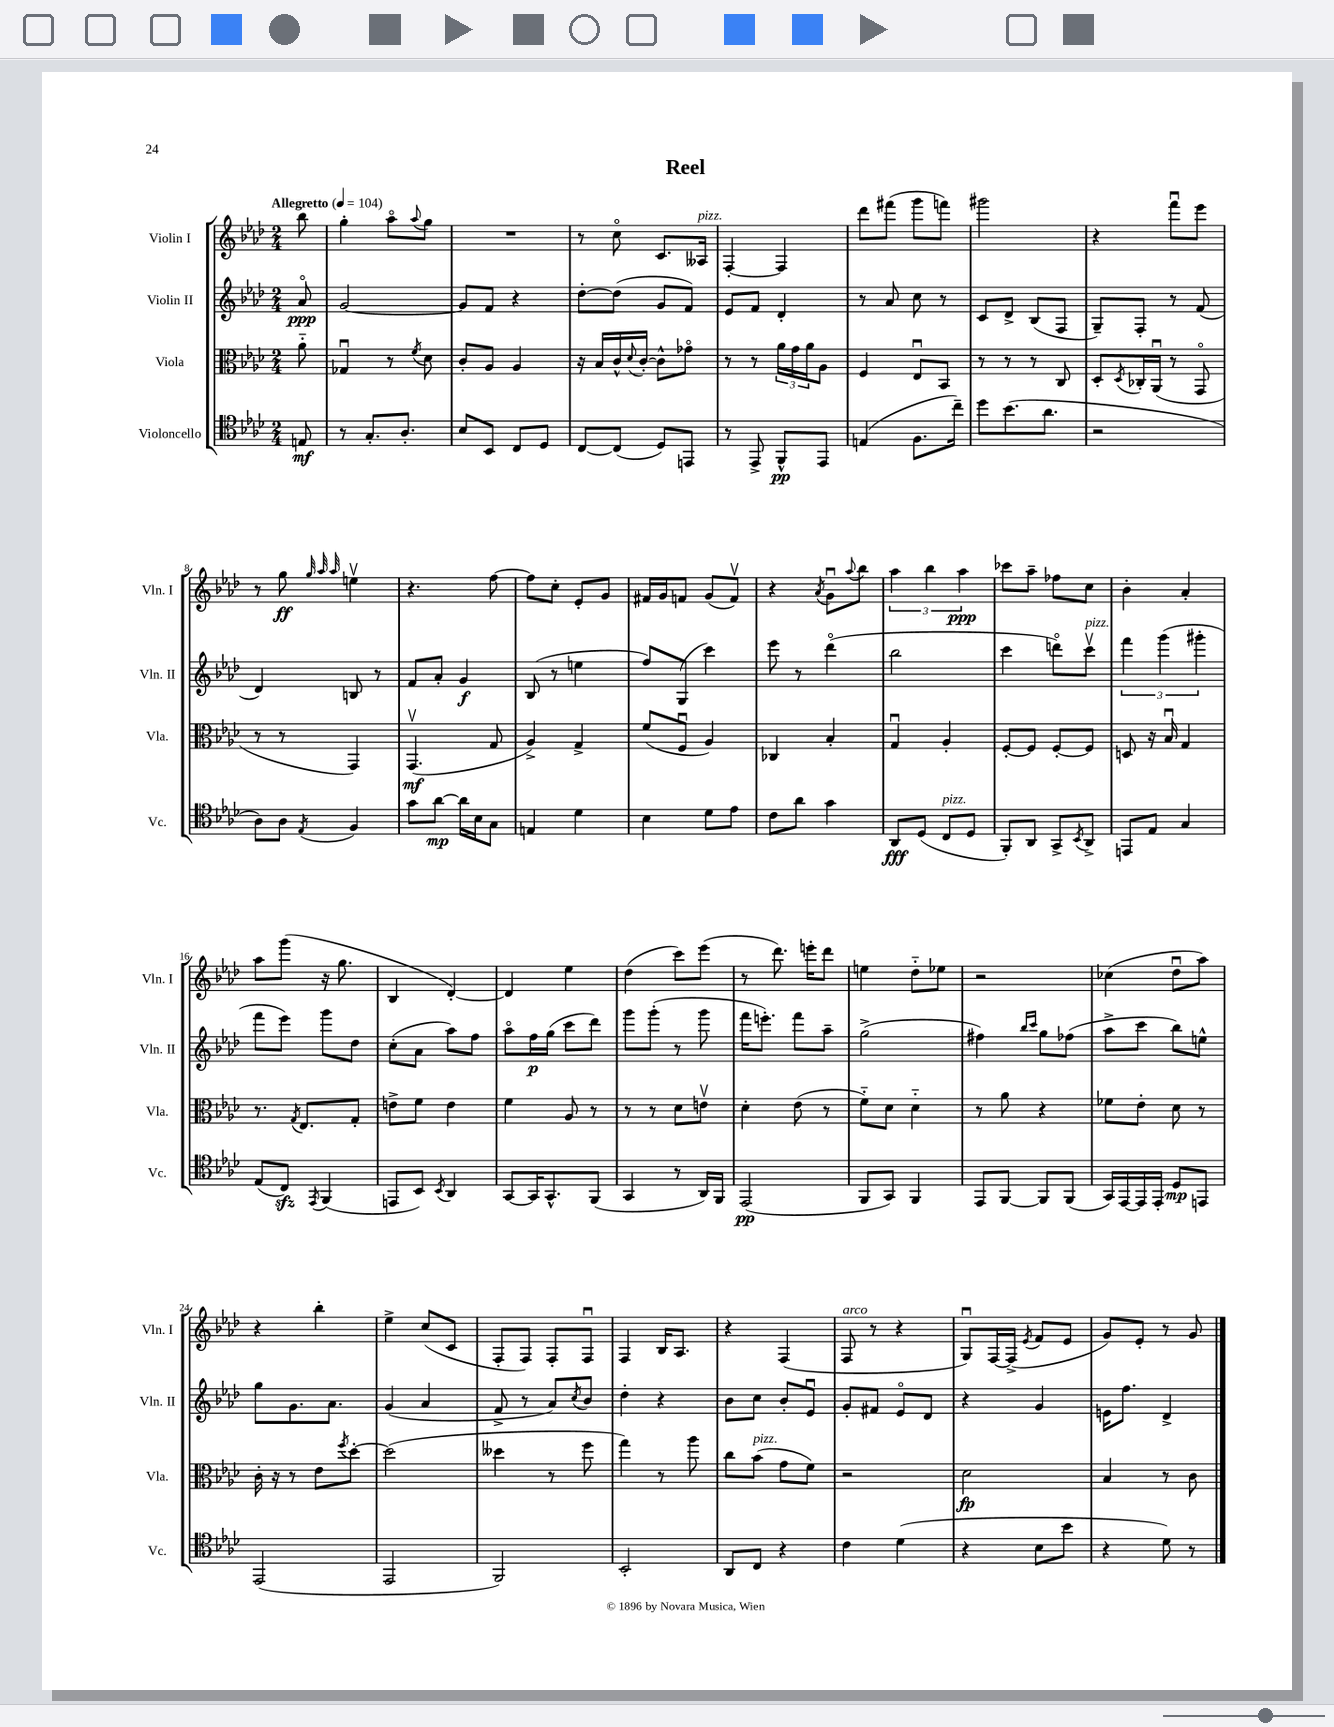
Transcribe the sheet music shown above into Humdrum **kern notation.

**kern	**dynam	**kern	**dynam	**kern	**dynam	**kern	**dynam
*part4	*part4	*part3	*part3	*part2	*part2	*part1	*part1
*staff4	*staff4	*staff3	*staff3	*staff2	*staff2	*staff1	*staff1
*I"Violoncello	*	*I"Viola	*	*I"Violin II	*	*I"Violin I	*
*I'Vc.	*	*I'Vla.	*	*I'Vln. II	*	*I'Vln. I	*
*clefC4	*	*clefC3	*	*clefG2	*	*clefG2	*
*k[b-e-a-d-]	*	*k[b-e-a-d-]	*	*k[b-e-a-d-]	*	*k[b-e-a-d-]	*
*M2/4	*	*M2/4	*	*M2/4	*	*M2/4	*
*MM104	*	*MM104	*	*MM104	*	*MM104	*
=	=	=	=	=	=	=	=
!	!	!	!	!	!	!LO:TX:a:B:t=Allegretto	!
8En/	mf	8a-\	.	8a-/	ppp	8bb-\	.
=1	=1	=1	=1	=1	=1	=1	=1
8r	.	4G-Xu/	.	[2g/	.	4gg'\	.
8.G'/L	.	.	.	.	.	.	.
.	.	8r	.	.	.	8aa-\L	.
8.A-'/J	.	.	.	.	.	.	.
.	.	8qf/	.	.	.	8qqaa-/	.
.	.	8d-\	.	.	.	8gg\J	.
=2	=2	=2	=2	=2	=2	=2	=2
8B-/L	.	8c'/L	.	8g/L]	.	2r	.
8BB-/J	.	8A-/J	.	8f/J	.	.	.
8C/L	.	4A-/	.	4r	.	.	.
8D-/J	.	.	.	.	.	.	.
=3	=3	=3	=3	=3	=3	=3	=3
[8C/L	.	16r	.	[8dd-'\L	.	8r	.
.	.	16B-/LL	.	.	.	.	.
(8C/J]	.	16c^^/	.	(8dd-\J]	.	8cc\	.
.	.	8qqd-/	.	.	.	.	.
.	.	[16c'/JJ	.	.	.	.	.
8D-/L)	.	8c^^\L]	.	8g/L	.	8.c/L	.
8EEn/J	.	8g-X\J	.	8f/J)	.	.	.
!	!	!	!	!	!	!LO:TX:a:i:t=pizz.	!
.	.	.	.	.	.	16A--X/Jk	.
=4	=4	=4	=4	=4	=4	=4	=4
8r	.	8r	.	8e-/L	.	[4F'/	.
8EE-^/	.	8r	.	8f/J	.	.	.
8FF^^/L	pp	24a-\LL	.	4d-'/	.	4F/]	.
.	.	24g\	.	.	.	.	.
.	.	24a-\J	.	.	.	.	.
8EE-/J	.	8A-\J	.	.	.	.	.
=5	=5	=5	=5	=5	=5	=5	=5
(4En/	.	4F/	.	8r	.	8ddd-\L	.
.	.	.	.	8a-/	.	(8fff#X\J	.
8.F\L	.	8E-u/L	.	8cc\	.	8ggg\L	.
.	.	8BB-/J	.	8r	.	8fffn\J)	.
16cc~\Jk)	.	.	.	.	.	.	.
=6	=6	=6	=6	=6	=6	=6	=6
8dd-\L	.	8r	.	8c/L	.	2ggg#X\	.
(8.b-\	.	8r	.	8d-^/J	.	.	.
.	.	8r	.	(8B-/L	.	.	.
8.a-\J	.	.	.	.	.	.	.
.	.	8C/	.	8F/J	.	.	.
=7	=7	=7	=7	=7	=7	=7	=7
2r	.	8D-'/L	.	8G~/L)	.	4r	.
.	.	8qD-/	.	.	.	.	.
.	.	16C-X'/L	.	8F'/J	.	.	.
.	.	(16AA-u/JJ	.	.	.	.	.
.	.	8r	.	8r	.	8fffu\L	.
.	.	8GG/	.	(8f/	.	8eee-\J	.
!!LO:LB:g=z
=8	=8	=8	=8	=8	=8	=8	=8
8A-\L)	.	8r	.	4d-/)	.	8r	.
8A-\J	.	8r	.	.	.	8gg\	ff
.	.	.	.	.	.	32qqgg/	.
.	.	.	.	.	.	32qqaa-/	.
8qE-/	.	.	.	.	.	32qqaa-/	.
4F/	.	4GG/)	.	8Bn/	.	4eenv\	.
.	.	.	.	8r	.	.	.
=9	=9	=9	=9	=9	=9	=9	=9
8g\L	.	(4.GGv/	mf	8f/L	.	4.r	.
[8a-\J	mp	.	.	8a-'/J	.	.	.
16a-\LL]	.	.	.	4g/	f	.	.
16B-\J	.	.	.	.	.	.	.
8G\J	.	8G/	.	.	.	[8ff\	.
=10	=10	=10	=10	=10	=10	=10	=10
4En/	.	4A-^/)	.	(8B-/	.	8ff\L]	.
.	.	.	.	8r	.	8cc'\J	.
4d-\	.	4G^/	.	4een\	.	8e-'/L	.
.	.	.	.	.	.	8g/J	.
=11	=11	=11	=11	=11	=11	=11	=11
4B-\	.	(8f/L	.	8ff/L)	.	16f#X/LL	.
.	.	.	.	.	.	16g/J	.
.	.	8Fu/J	.	(8G/J	.	8fn/J	.
8d-\L	.	4A-/)	.	4ccc\)	.	(8g/L	.
8e-\J	.	.	.	.	.	8fv/J)	.
=12	=12	=12	=12	=12	=12	=12	=12
8c\L	.	4C-X/	.	8eee-\	.	4r	.
8a-\J	.	.	.	8r	.	.	.
.	.	.	.	.	.	8qa-/	.
4g\	.	4B-'/	.	(4ddd-\	.	8gu\L	.
.	.	.	.	.	.	8qqaa-/	.
.	.	.	.	.	.	8bb-\J	.
=13	=13	=13	=13	=13	=13	=13	=13
8AA-/L	fff	4Gu/	.	2bb-\	.	6aa-\	.
(8D-/J	.	.	.	.	.	.	.
.	.	.	.	.	.	6bb-\	.
!LO:TX:a:i:t=pizz.	!	!	!	!	!	!	!
8C/L	.	4A-'/	.	.	.	.	.
.	.	.	.	.	.	6aa-\	ppp
8D-/J	.	.	.	.	.	.	.
=14	=14	=14	=14	=14	=14	=14	=14
8FF'/L)	.	[8F'/L	.	4ccc\	.	8ccc-X\L	.
8AA-/J	.	8F/J]	.	.	.	8aa-~\J	.
8GG^/L	.	[8F'/L	.	8dddn\L)	.	8ff-X\L	.
8qBB-/	.	.	.	.	.	.	.
!	!	!	!	!LO:TX:a:i:t=pizz.	!	!	!
8AA-^/J	.	8F/J]	.	8cccv\J	.	8cc\J	.
=15	=15	=15	=15	=15	=15	=15	=15
8EEn/L	.	8Dn/	.	6fff\	.	4b-'\	.
8E-/J	.	16r	.	.	.	.	.
.	.	.	.	(6ggg\	.	.	.
.	.	16B-u/	.	.	.	.	.
4G/	.	4G/	.	.	.	4a-'/	.
.	.	.	.	6ggg#X'\	.	.	.
!!LO:LB:g=z
=16	=16	=16	=16	=16	=16	=16	=16
(8E-/L	.	8.r	.	8fff\L	.	8aa-\L	.
8Czz/J)	.	.	.	8eee-\J)	.	(8ggg\J	.
.	.	8qG/	.	.	.	.	.
.	.	8.E-/L	.	.	.	.	.
8qEE-/	.	.	.	.	.	.	.
(4FF/	.	.	.	8ggg\L	.	16r	.
.	.	.	.	.	.	8.gg\	.
.	.	8G'/J	.	8dd-\J	.	.	.
=17	=17	=17	=17	=17	=17	=17	=17
8EEn/L	.	8en^\L	.	(8cc'\L	.	4B-/	.
8BB-/J)	.	8f\J	.	8a-\J	.	.	.
8qBB-/	.	.	.	.	.	.	.
4AA-/	.	4e\	.	8aa-\L)	.	[4d-'/)	.
.	.	.	.	8ff\J	.	.	.
=18	=18	=18	=18	=18	=18	=18	=18
[8GG/L	.	4f\	.	8aa-\L	.	4d-/]	.
16GG/K]	.	.	.	16ff\L	p	.	.
8.GG^^/	.	.	.	(16gg\JJ	.	.	.
.	.	8A-/	.	8ccc\L	.	4ee-\	.
(8FF/J	.	8r	.	8ddd-\J)	.	.	.
=19	=19	=19	=19	=19	=19	=19	=19
4GG/	.	8r	.	8ggg\L	.	(4dd-\	.
.	.	8r	.	(8ggg'\J	.	.	.
8r	.	8d-\L	.	8r	.	8ccc\L)	.
16AA-/LL)	.	8env\J	.	8ggg\	.	(8eee-\J	.
16FF/JJ	.	.	.	.	.	.	.
=20	=20	=20	=20	=20	=20	=20	=20
(2EE-/	pp	4d-'\	.	16fff\KL	.	8r	.
.	.	.	.	8.eeen'\J)	.	.	.
.	.	.	.	.	.	8.ddd-\)	.
.	.	(8e-\	.	8fff\L	.	.	.
.	.	.	.	.	.	16eeen'\KL	.
.	.	8r	.	8aa-~\J	.	8ddd-\J	.
=21	=21	=21	=21	=21	=21	=21	=21
8FF/L	.	8f\L)	.	(2gg^\	.	4een\	.
8GG/J)	.	8d-\J	.	.	.	.	.
4FF/	.	4d-\	.	.	.	8dd-\L	.
.	.	.	.	.	.	8ee-X\J	.
=22	=22	=22	=22	=22	=22	=22	=22
8EE-/L	.	8r	.	4ff#X\)	.	2r	.
[8FF/J	.	8a-\	.	.	.	.	.
.	.	.	.	16qqbb-/LL	.	.	.
.	.	.	.	16qqccc/JJ	.	.	.
8FF/L]	.	4r	.	8gg\L	.	.	.
(8FF/J	.	.	.	(8ff-X\J	.	.	.
=23	=23	=23	=23	=23	=23	=23	=23
16GG/LL)	.	8f-X\L	.	8aa-^\L	.	(4cc-X\	.
[16EE-/	.	.	.	.	.	.	.
16EE-/]	.	8e-'\J	.	8ccc\J	.	.	.
16EE-'/JJ	.	.	.	.	.	.	.
8D-/L	mp	8d-\	.	8bb-\L)	.	8dd-u\L	.
8EEn/J	.	8r	.	8een^^\J	.	8aa-\J)	.
!!LO:LB:g=z
=24	=24	=24	=24	=24	=24	=24	=24
(2EE-/	.	16c'\	.	8gg\L	.	4r	.
.	.	16r	.	.	.	.	.
.	.	8r	.	8.g\	.	.	.
.	.	8e-\L	.	.	.	4bb-'\	.
.	.	.	.	8.a-\J	.	.	.
.	.	8qff/	.	.	.	.	.
.	.	[8dd-'\J	.	.	.	.	.
=25	=25	=25	=25	=25	=25	=25	=25
2EE-/	.	(2dd-\]	.	(4g/	.	4ee-^\	.
.	.	.	.	4a-/	.	(8cc/L	.
.	.	.	.	.	.	8c/J	.
=26	=26	=26	=26	=26	=26	=26	=26
2FF/)	.	4dd--X\	.	8f^/	.	8F'/L	.
.	.	.	.	8r	.	8F/J)	.
.	.	8r	.	8a-/L)	.	8F'/L	.
.	.	.	.	8qcc/	.	.	.
.	.	8ff\	.	8b-/J	.	8Fu/J	.
=27	=27	=27	=27	=27	=27	=27	=27
2BB-'/	.	4gg\)	.	4dd-'\	.	4F/	.
.	.	8r	.	4r	.	16B-/KL	.
.	.	.	.	.	.	8.A-/J	.
.	.	8aa-\	.	.	.	.	.
=28	=28	=28	=28	=28	=28	=28	=28
8AA-/L	.	8cc\L	.	8b-\L	.	4r	.
!	!	!LO:TX:a:i:t=pizz.	!	!	!	!	!
8C/J	.	(8b-\J	.	8cc\J	.	.	.
4r	.	8g\L	.	8b-'/L	.	(4F/	.
.	.	8f\J)	.	8e-u/J	.	.	.
=29	=29	=29	=29	=29	=29	=29	=29
!	!	!	!	!	!	!LO:TX:a:i:t=arco	!
4c\	.	2r	.	8g'/L	.	8F/	.
.	.	.	.	8f#X/J	.	8r	.
(4d-\	.	.	.	8e-/L	.	4r	.
.	.	.	.	8d-/J	.	.	.
=30	=30	=30	=30	=30	=30	=30	=30
4r	.	2d-\	fp	4r	.	8Gu/L)	.
.	.	.	.	.	.	[16F/L	.
.	.	.	.	.	.	(16F^/JJ]	.
.	.	.	.	.	.	8qe-/	.
8B-\L	.	.	.	4g/	.	8f/L	.
8b-\J	.	.	.	.	.	8e-/J	.
=31	=31	=31	=31	=31	=31	=31	=31
4r	.	4B-/	.	16en\KL	.	8g/L)	.
.	.	.	.	8.ff\J	.	.	.
.	.	.	.	.	.	8e-'/J	.
8d-\)	.	8r	.	4d-^/	.	8r	.
8r	.	8c\	.	.	.	8g/	.
==	==	==	==	==	==	==	==
*-	*-	*-	*-	*-	*-	*-	*-
